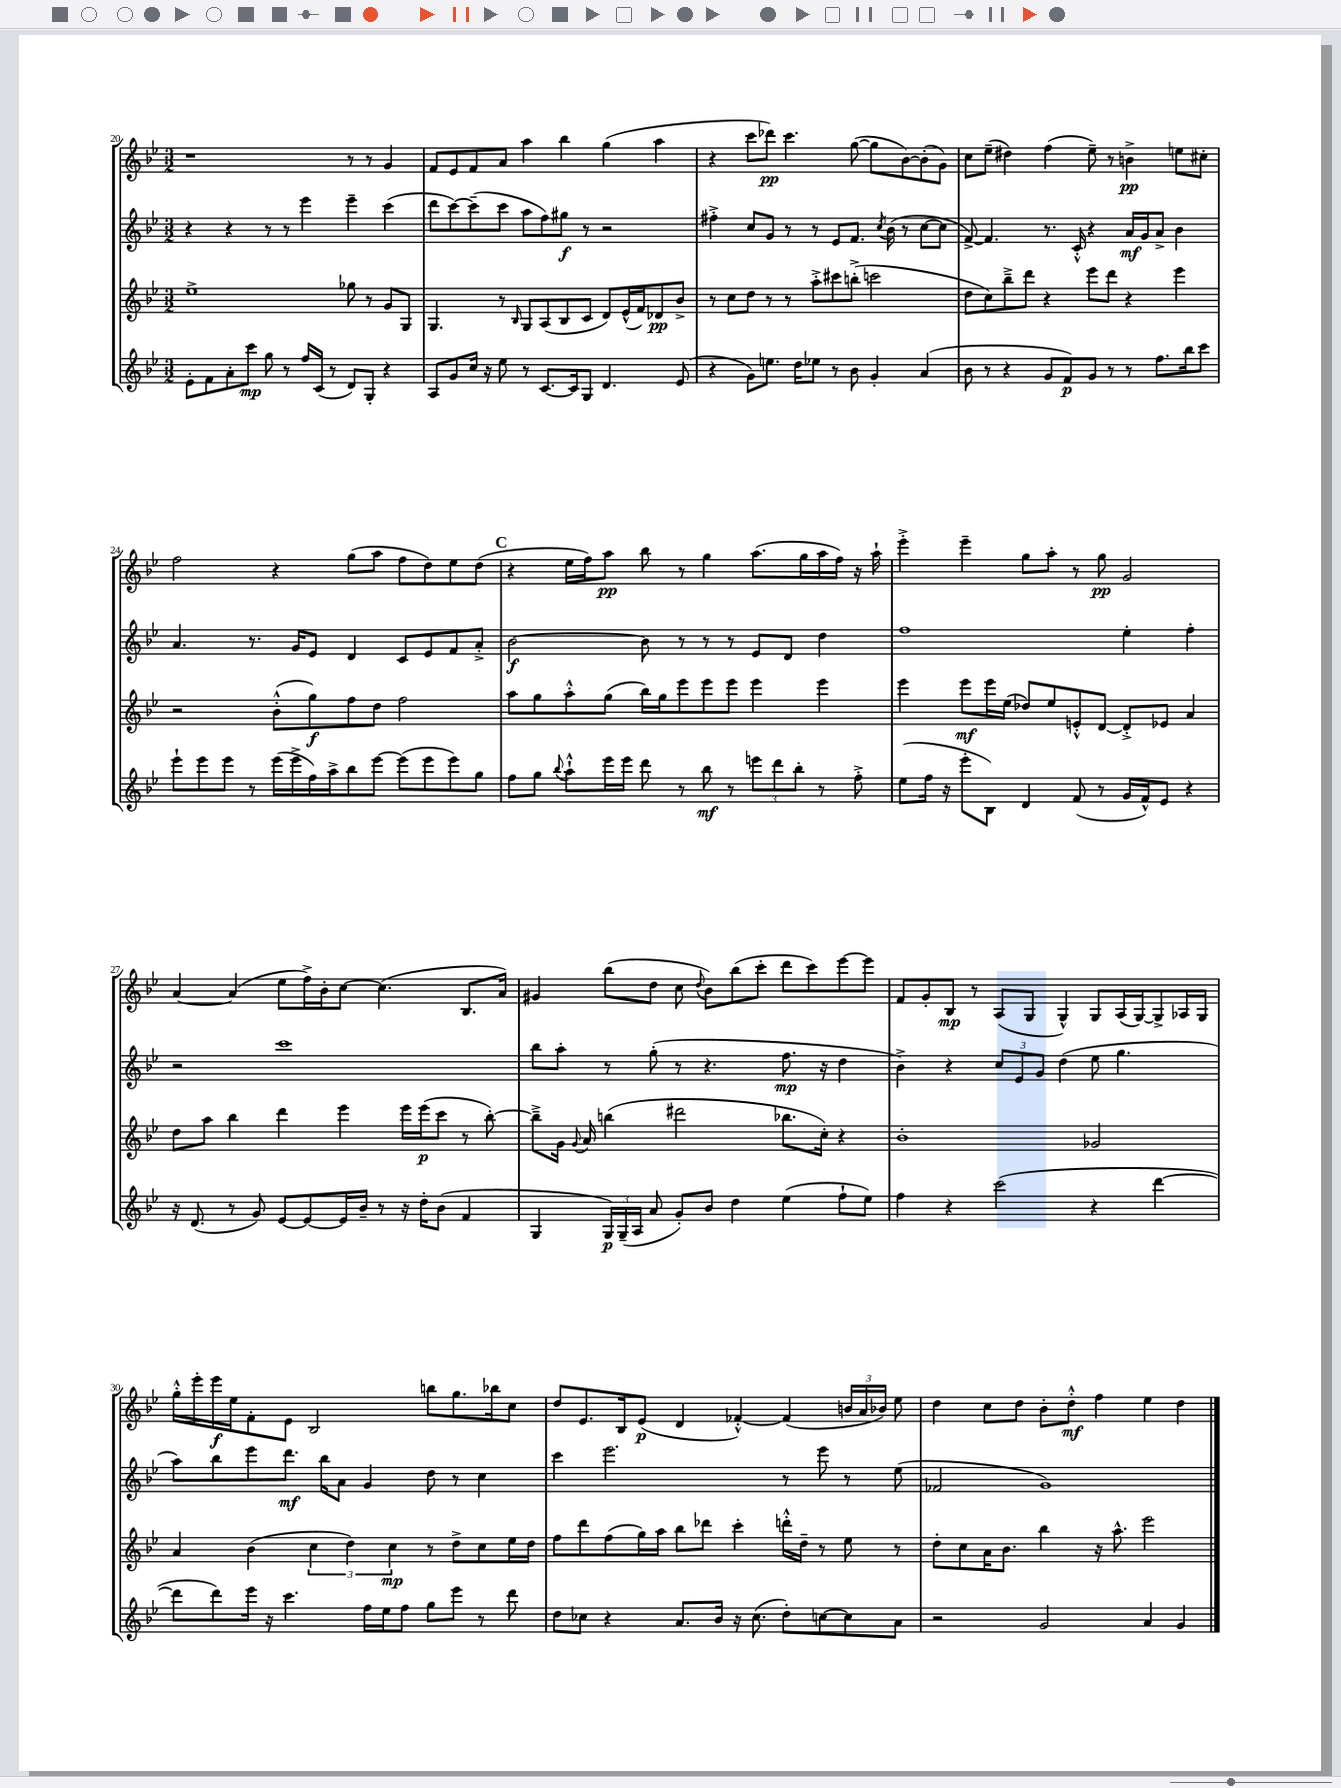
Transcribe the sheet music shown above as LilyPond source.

<<
\new StaffGroup <<
\new Staff = "s0" {
    \clef treble \key bes \major \numericTimeSignature \time 3/2
    \autoBeamOff r1 r8 r8 g'4 |
    f'8[ ees'8 f'8 a'8] a''4 bes''4 g''4( a''4 |
    r4 c'''8[ des'''8]\pp) c'''4. g''8~( g''8[ bes'8~) bes'8-.( g'8]) |
    c''8[ ees''8]--( dis''4) f''4( ees''8--) r8 b'4->\pp e''8[ cis''8]-. |
    f''2 r4 g''8[( a''8] f''8[ d''8) ees''8 d''8]( |
    \mark \markup { \bold "C" } r4 ees''16[ f''16) a''8]\pp bes''8 r8 g''4 a''8.[( g''16 a''16 f''16]) r16 a''16-! |
    ees'''4-.-> ees'''4-- g''8[ a''8]-. r8 g''8\pp g'2 |
    a'4~ a'4( ees''8[ f''16->) bes'16-. c''8]~ c''4.( bes8.[ a'16]) |
    gis'4 bes''8[( d''8] c''8 \appoggiatura { d''8 } bes'8[) bes''8( c'''8]-. d'''8[ c'''8) ees'''8~ ees'''8] |
    f'8[ g'8-. bes8]\mp r8 a8[( g8] g4-^) g8[ a16( g16~) g8-> aes16 g16] |
    g''16[-.-^ ees'''16-. ees'''16\f ees''16 f'8-. ees'8] bes2 b''8[ g''8. bes''16 c''8] |
    d''8[ ees'8. bes16 ees'8]\p( d'4 fes'4~-.-^) fes'4( \tuplet 3/2 { b'16[ a'16 bes'16]) } ees''8 |
    d''4 c''8[ d''8] bes'8[-. d''8]-.-^\mf f''4 ees''4 d''4 \bar "|." |
}
\new Staff = "s1" {
    \clef treble \key bes \major \numericTimeSignature \time 3/2
    \autoBeamOff r4 r4 r8 r8 ees'''4 ees'''4-- c'''4( |
    d'''8[ c'''8~) c'''8--( c'''8] a''8[ f''8) gis''8]\f r8 r2 |
    fis''4-.-> c''8[ g'8] r8 r8 ees'8[ f'8.] \acciaccatura { c''8 } bes'16( r8 c''8[~ c''8] |
    f'8~->) f'4. r8. c'16-.-^ r4 a'16[\mf g'16 a'8]-> bes'4 |
    a'4. r8. g'16[ ees'8] d'4 c'8[ ees'8 f'8 a'8]-.-> |
    \mark \markup { \bold "C" } bes'2~\f bes'8 r8 r8 r8 ees'8[ d'8] d''4 |
    f''1 ees''4-. f''4-. |
    r2 c'''1 |
    bes''8[ a''8]-. r8 g''8-.( r8 r4. f''8.\mp r16 d''4 |
    bes'4->) r4 \tuplet 3/2 { c''8[ ees'8 g'8] } d''4( ees''8 g''4. |
    a''8[) bes''8 ees'''8 d'''8.]\mf bes''16[ a'8] g'4 d''8 r8 c''4 |
    c'''4 ees'''2. r8 ees'''8 r8 ees''8( |
    fes'2 g'1) \bar "|." |
}
\new Staff = "s2" {
    \clef treble \key bes \major \numericTimeSignature \time 3/2
    \autoBeamOff ees''1-> ges''8 r8 g'8[ g8] |
    g4. r8 \grace { bes16 } g8[ a8( bes8 c'8] d'8[) ees'16-^( f'16) des'8\pp bes'8]-> |
    r8 c''8[ d''8] r8 r8 a''8[-.-> cis'''8 b''8]-.->( c'''2 |
    d''8[ c''8) bes''8---> d'''8] r4 ees'''8[ d'''8] r4 ees'''4 |
    r2 bes'8[-.-^( g''8\f) f''8 d''8] f''2 |
    \mark \markup { \bold "C" } a''8[ g''8 a''8-.-^ g''8]( bes''16[) g''16 ees'''8 ees'''8 ees'''8] ees'''4 ees'''4 |
    ees'''4 ees'''8[\mf ees'''16 ees''16]( des''8[) ees''8 e'8-.-^ d'8]~ d'8[-.-> ees'8] a'4 |
    d''8[ a''8] bes''4 d'''4 ees'''4 ees'''16[ ees'''16\p( c'''8] r8 bes''8~-.) |
    bes''8[---> g'16] \appoggiatura { g'8 } a'16 b''4( dis'''2 bes''8.[ c''16]-.) r4 |
    bes'1-. ges'2 |
    a'4 bes'4( \tuplet 3/2 { c''4 d''4) c''4\mp } r8 d''8[-> c''8 ees''16 d''16] |
    f''8[ d'''8 f''8( g''16) a''16] bes''8[ des'''8] c'''4-. d'''16[-.-^ d''16]-- r8 ees''8 r8 |
    d''8[-. c''8 a'16 bes'8.] bes''4 r16 a''8.-^ ees'''2 \bar "|." |
}
\new Staff = "s3" {
    \clef treble \key bes \major \numericTimeSignature \time 3/2
    \autoBeamOff ees'8[-. f'8 a'8-. c'''8]\mp g''8 r8 f''16[ c'16]( r8 d'8[) g8]-. r4 |
    a8[ g'8 c''16] r16 ees''8 r8 c'8.[~ c'16 g8] d'4. ees'8( |
    r4 g'8[) e''8.] d''16[ ees''8] r8 bes'8 g'4-. a'4( |
    bes'8 r8 r4 g'8[ f'8\p) g'8] r8 r8 f''8.[ bes''16 c'''8] |
    ees'''8[-! ees'''8 ees'''8] r8 ees'''16[( ees'''16-> f''16) a''16-> bes''8 ees'''8]~ ees'''8[( ees'''8 ees'''8) g''8] |
    \mark \markup { \bold "C" } f''8[ g''8] \appoggiatura { bes''8 } a''8[-!-^ ees'''16 ees'''16] d'''8 r8 bes''8\mf r8 \tuplet 3/2 { e'''8[ d'''8 bes''8]-. } r8 f''8-.-> |
    ees''8[( f''16] r16 ees'''8[-. bes8]) d'4 f'8( r8 g'16[ f'16-^) ees'8] r4 |
    r16 d'8.( r8 g'8) ees'8[~ ees'8~ ees'16 bes'16]-- r8 r16 d''16[-. bes'8]( f'4 |
    g4 \tuplet 3/2 { g16[\p) g16--( a16] } a'8 g'8[-.) bes'8] d''4 ees''4( f''8[-! ees''8]) |
    f''4 r4 c'''2( r4 d'''4~ |
    d'''8[ d'''8) ees'''16] r16 c'''4. f''16[ ees''16 f''8] g''8[ ees'''8] r8 d'''8 |
    d''8[ ces''8] r4 a'8.[ bes'16] r16 ces''8.( d''8[-.) c''8~ c''8 a'8] |
    r2 g'2 a'4 g'4 \bar "|." |
}
>>
>>
\layout { \context { \Score currentBarNumber = #20 } }
